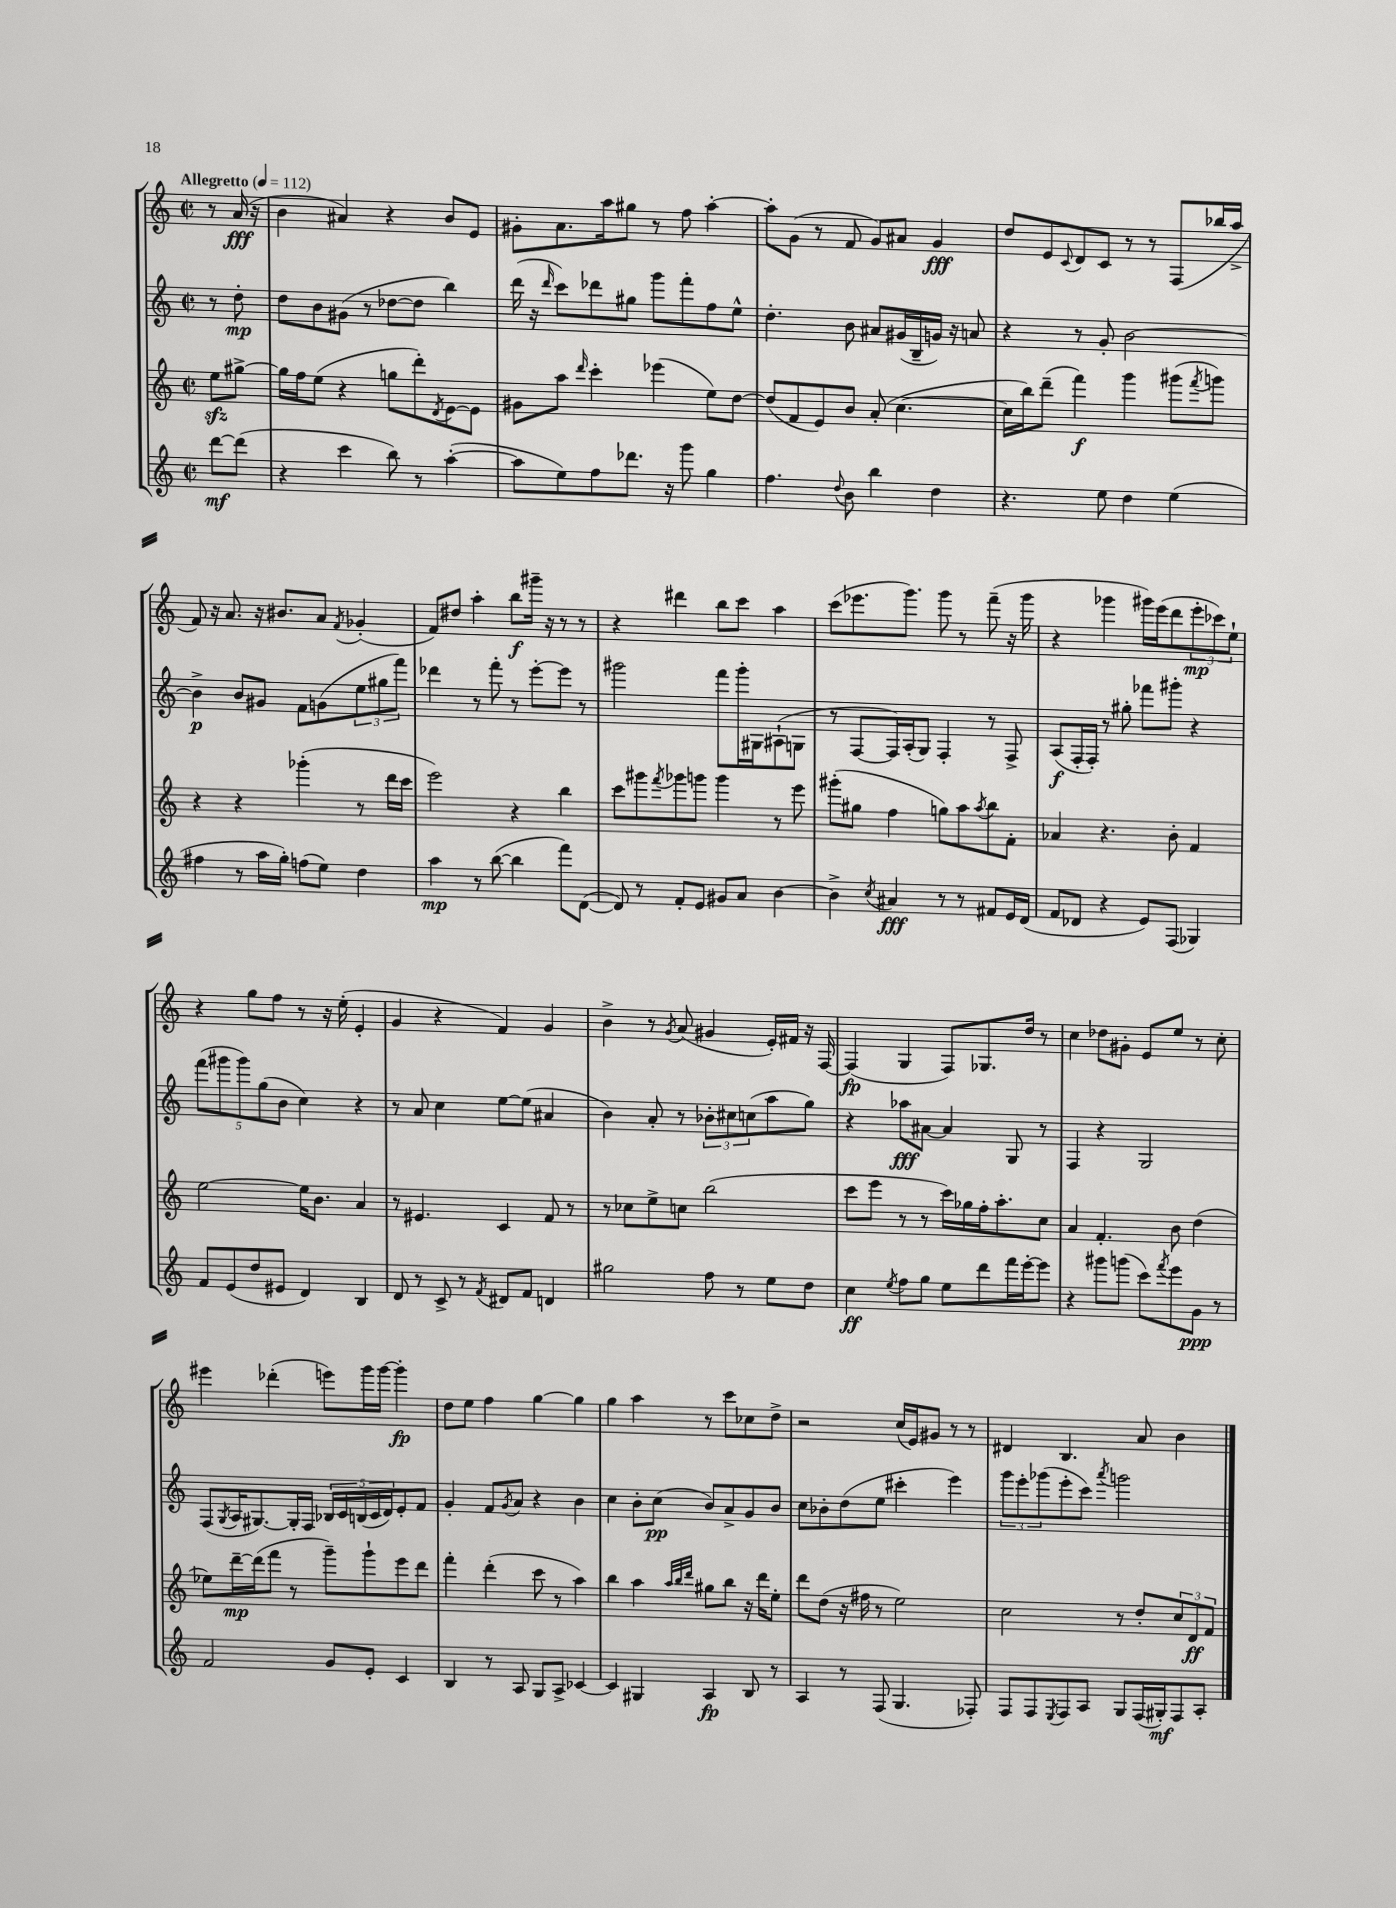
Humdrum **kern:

**kern	**dynam	**kern	**dynam	**kern	**dynam	**kern	**dynam
*part4	*part4	*part3	*part3	*part2	*part2	*part1	*part1
*staff4	*staff4	*staff3	*staff3	*staff2	*staff2	*staff1	*staff1
*clefG2	*	*clefG2	*	*clefG2	*	*clefG2	*
*k[]	*	*k[]	*	*k[]	*	*k[]	*
*M2/2	*	*M2/2	*	*M2/2	*	*M2/2	*
*met(c|)	*	*met(c|)	*	*met(c|)	*	*met(c|)	*
*MM112	*	*MM112	*	*MM112	*	*MM112	*
=	=	=	=	=	=	=	=
!	!	!	!	!	!	!LO:TX:a:B:t=Allegretto	!
[8ddd\L	mf	8eezz\L	.	8r	.	8r	.
(8ddd\J]	.	[8gg#X^\J	.	8dd'\	mp	(16a/	fff
.	.	.	.	.	.	16r	.
=1	=1	=1	=1	=1	=1	=1	=1
4r	.	16gg#\LL]	.	8dd\L	.	4b\	.
.	.	16ff\J	.	.	.	.	.
.	.	(8ee\J	.	8b\	.	.	.
4ccc\	.	4r	.	(8g#X\J	.	4a#X/)	.
.	.	.	.	8r	.	.	.
8bb\)	.	8ggn\L	.	[8dd-X\L	.	4r	.
8r	.	8ddd'\)	.	8dd-\J]	.	.	.
.	.	8qd/	.	.	.	.	.
([4aa'\	.	[8e\	.	4bb\)	.	8b/L	.
.	.	8e\J]	.	.	.	8e/J	.
=2	=2	=2	=2	=2	=2	=2	=2
8aa\L]	.	8g#X\L	.	(16ddd\	.	8g#X'\L	.
.	.	.	.	16r	.	.	.
.	.	.	.	16qqddd/	.	.	.
8ee\)	.	8aa\J	.	8ccc\L)	.	8.a\	.
.	.	16qqddd/	.	.	.	.	.
8ff\	.	4ccc'\	.	8ddd-X\	.	.	.
.	.	.	.	.	.	16aa\k	.
8.ddd-X\J	.	.	.	8gg#X\J	.	8gg#X\J	.
.	.	(4eee-X\	.	8ggg\L	.	8r	.
16r	.	.	.	.	.	.	.
8ggg\	.	.	.	8fff'\	.	8ff\	.
4gg\	.	8ee\L)	.	8ff\	.	[4aa'\	.
.	.	[8dd\J	.	8ee^^\J	.	.	.
=3	=3	=3	=3	=3	=3	=3	=3
4.ff\	.	(8dd/L]	.	4.dd'\	.	8aa'\L]	.
.	.	8f/	.	.	.	(8g\J	.
.	.	8e/)	.	.	.	8r	.
8qqdd/	.	.	.	.	.	.	.
8b\	.	8b/J	.	8b\	.	8f/	.
4bb\	.	(8a'/	.	8a#X/L	.	8g/L)	.
.	.	[4.cc\	.	(16g#X/L	.	8a#X/J	.
.	.	.	.	16B~/	.	.	.
4dd\	.	.	.	16gn/JJ)	.	4g/	fff
.	.	.	.	16r	.	.	.
.	.	.	.	8an/	.	.	.
=4	=4	=4	=4	=4	=4	=4	=4
4.r	.	16cc\LL]	.	4r	.	8dd/L	.
.	.	16bb\J)	.	.	.	.	.
.	.	(8ddd~\J	.	.	.	8e/	.
.	.	.	.	.	.	8qqc/	.
.	.	4fff\)	f	8r	.	8d/	.
8ee\	.	.	.	8g'/	.	8c/J	.
4dd\	.	4ggg\	.	[2b\	.	8r	.
.	.	.	.	.	.	8r	.
(4ee\	.	(8ggg#X\L	.	.	.	(8F/L	.
.	.	8qfff/	.	.	.	.	.
.	.	8gggn\J)	.	.	.	16bb-X/L	.
.	.	.	.	.	.	16aa^/JJ	.
!!LO:LB:g=z
=5	=5	=5	=5	=5	=5	=5	=5
4ff#X\	.	4r	.	4b^\]	p	8f/)	.
.	.	.	.	.	.	16r	.
.	.	.	.	.	.	8.a/	.
8r	.	4r	.	8b/L	.	.	.
16aa\LL	.	.	.	8g#X/J	.	16r	.
16gg'\JJ)	.	.	.	.	.	8.b#X/L	.
(8ffn\L	.	(4ggg-X'\	.	8f\L	.	.	.
8ee\J)	.	.	.	(8gn\	.	8a/J	.
.	.	.	.	.	.	8qf/	.
4dd\	.	8r	.	12ee\	.	(4g-X'/	.
.	.	.	.	12gg#X\	.	.	.
.	.	16ddd\LL	.	.	.	.	.
.	.	.	.	12fff\J)	.	.	.
.	.	16ccc\JJ	.	.	.	.	.
=6	=6	=6	=6	=6	=6	=6	=6
4aa\	mp	2eee\)	.	4ddd-X\	.	8f/L)	.
.	.	.	.	.	.	8dd#X/J	.
8r	.	.	.	8r	.	4aa'\	.
([8bb\	.	.	.	8fff'\	.	.	.
4bb\]	.	4r	.	8r	.	8bb\L	f
.	.	.	.	[8eee'\L	.	16ggg#X~\Jk	.
.	.	.	.	.	.	16r	.
8fff\L)	.	4bb\	.	8eee\J]	.	8r	.
([8d\J	.	.	.	8r	.	8r	.
=7	=7	=7	=7	=7	=7	=7	=7
8d/])	.	8ccc\L	.	2ggg#X\	.	4r	.
8r	.	8ggg#X\	.	.	.	.	.
.	.	8qfff/	.	.	.	.	.
8f'/L	.	8ggg-X\	.	.	.	4ddd#X\	.
8e/J	.	8gggn\J	.	.	.	.	.
8g#X/L	.	4ggg\	.	8fff\L	.	8bb\L	.
8a/J	.	.	.	16ggg#'\L	.	8ccc\J	.
.	.	.	.	16G#X\J	.	.	.
[4b\	.	8r	.	(8A#X`\	.	4aa\	.
.	.	8eee\	.	8Gn\J	.	.	.
=8	=8	=8	=8	=8	=8	=8	=8
4b^\]	.	(8ggg#X'\L	.	8r	.	(8ccc\L	.
.	.	8gg#X\J	.	[8F/L	.	8.eee-X\	.
8qcc/	.	.	.	.	.	.	.
4a#X/	fff	4ff\	.	16F/L])	.	.	.
.	.	.	.	(16A'/J	.	8.ggg\J)	.
.	.	.	.	8G/J)	.	.	.
8r	.	8ggn\L)	.	4F'/	.	8ggg\	.
8r	.	8aa\	.	.	.	8r	.
.	.	8qaa/	.	.	.	.	.
8f#X/L	.	8bb\	.	8r	.	(8fff~\	.
16e/L	.	8f'\J	.	8F^/	.	16r	.
(16d/JJ	.	.	.	.	.	16ggg\	.
=9	=9	=9	=9	=9	=9	=9	=9
8f/L	.	4a-X/	.	(8A/L	f	4r	.
8d-X/J	.	.	.	16F'/L	.	.	.
.	.	.	.	16F'/JJ)	.	.	.
4r	.	4.r	.	8r	.	4ggg-X\	.
.	.	.	.	8gg#X'\	.	.	.
8e/L)	.	.	.	8fff-X\L	.	16ggg#X\LL)	.
.	.	.	.	.	.	(16eee\J	.
(8F/J	.	8b'\	.	8ggg#X'\J	.	8ddd\	.
4G-X/)	.	4f/	.	4r	.	12eee'\	mp
.	.	.	.	.	.	12ccc-X\)	.
.	.	.	.	.	.	12ee`\J	.
!!LO:LB:g=z
=10	=10	=10	=10	=10	=10	=10	=10
8f/L	.	[2ee\	.	(10fff\L	.	4r	.
.	.	.	.	10ggg#X\	.	.	.
(8e/	.	.	.	.	.	.	.
.	.	.	.	10ggg#\)	.	.	.
8dd/	.	.	.	.	.	8gg\L	.
.	.	.	.	(10gg\	.	.	.
8e#X/J	.	.	.	.	.	8ff\J	.
.	.	.	.	10b\J	.	.	.
4d/)	.	16ee\KL]	.	4cc\)	.	8r	.
.	.	8.b\J	.	.	.	.	.
.	.	.	.	.	.	16r	.
.	.	.	.	.	.	(16ee'\	.
4B/	.	4a/	.	4r	.	4e'/	.
=11	=11	=11	=11	=11	=11	=11	=11
8d/	.	8r	.	8r	.	4g/	.
8r	.	4.e#X/	.	8a/	.	.	.
8c^/	.	.	.	4cc\	.	4r	.
8r	.	.	.	.	.	.	.
8qf/	.	.	.	.	.	.	.
8d#X/L	.	4c/	.	[8ee\L	.	4f/)	.
8f/J	.	.	.	(8ee\J]	.	.	.
4dn/	.	8f/	.	4a#X/	.	4g/	.
.	.	8r	.	.	.	.	.
=12	=12	=12	=12	=12	=12	=12	=12
2gg#X\	.	8r	.	4b\)	.	4b^\	.
.	.	8cc-X\L	.	.	.	.	.
.	.	8ee^\	.	8a'/	.	8r	.
.	.	.	.	.	.	8qg/	.
.	.	8ccn\J	.	8r	.	(8a/	.
8ff\	.	(2bb\	.	12b-X'\L	.	4g#X/	.
.	.	.	.	12cc#X\	.	.	.
8r	.	.	.	.	.	.	.
.	.	.	.	(12ccn\	.	.	.
8ee\L	.	.	.	8aa\	.	16e'/LL)	.
.	.	.	.	.	.	16f#X/JJ	.
8dd\J	.	.	.	8gg\J)	.	16r	.
.	.	.	.	.	.	[16F/	.
=13	=13	=13	=13	=13	=13	=13	=13
4cc\	ff	8ccc\L	.	4r	.	(4F/]	fp
.	.	8eee\J	.	.	.	.	.
8qee/	.	.	.	.	.	.	.
8ff\L	.	8r	.	8aa-X\L	fff	4G/	.
8gg\J	.	8r	.	[8a#X\J	.	.	.
8ee\L	.	16ccc\LL)	.	4a#/]	.	8F/L)	.
.	.	16gg-X\	.	.	.	.	.
8ddd\	.	16ff'\J	.	.	.	8.G-X/	.
.	.	8.aa'\	.	.	.	.	.
16fff\L	.	.	.	8G/	.	.	.
[16eee'\J	.	.	.	.	.	16dd/Jk	.
8eee\J]	.	8cc\J	.	8r	.	8r	.
=14	=14	=14	=14	=14	=14	=14	=14
4r	.	4a/	.	4F/	.	4cc\	.
8ggg#X\L	.	4.f'/	.	4r	.	8dd-X\L	.
(8gggn\J	.	.	.	.	.	8g#X'\J	.
8ccc\L)	.	.	.	2G/	.	8e/L	.
8qfff/	.	.	.	.	.	.	.
8eee\	.	8b\	.	.	.	8ee/J	.
8g\J	ppp	(4dd\	.	.	.	8r	.
8r	.	.	.	.	.	8cc'\	.
!!LO:LB:g=z
=15	=15	=15	=15	=15	=15	=15	=15
2f/	.	8ee-X\L)	.	(8F/L	.	4eee#X\	.
.	.	.	.	8qG/	.	.	.
.	.	[16ddd~\L	mp	16A/K	.	.	.
.	.	(16ddd\J]	.	[8.G#X/)	.	.	.
.	.	8fff\J	.	.	.	(4ddd-X'\	.
.	.	8r	.	16G#'/L]	.	.	.
.	.	.	.	16F/JJ	.	.	.
8g/L	.	8ggg~\L)	.	20B-X/LL	.	8eeen\L)	.
.	.	.	.	20c/	.	.	.
.	.	.	.	(20Bn/	.	.	.
8e'/J	.	8ggg`\	.	.	.	16ggg\L	.
.	.	.	.	20c/	.	.	.
.	.	.	.	.	.	[16ggg\JJ	.
.	.	.	.	20d/J)	.	.	.
4c/	.	8eee\	.	8e'/	.	4ggg'\]	fp
.	.	8ddd\J	.	8f/J	.	.	.
=16	=16	=16	=16	=16	=16	=16	=16
4B/	.	4fff'\	.	4g'/	.	8dd\L	.
.	.	.	.	.	.	8ee\J	.
8r	.	(4ddd'\	.	8f/L	.	4ff\	.
.	.	.	.	8qg/	.	.	.
8A/	.	.	.	8a/J	.	.	.
8G/L	.	8ccc\	.	4r	.	[4gg\	.
8A^/J	.	8r	.	.	.	.	.
[4c-X/	.	4aa\)	.	4b\	.	4gg\]	.
=17	=17	=17	=17	=17	=17	=17	=17
4c-/]	.	4bb\	.	4cc\	.	4gg\	.
4G#X/	.	4aa\	.	8b'\L	.	4aa\	.
.	.	.	.	(8cc\J	pp	.	.
.	.	32qqaa/LLL	.	.	.	.	.
.	.	32qqbb/	.	.	.	.	.
.	.	32qqddd/JJJ	.	.	.	.	.
4A/	fp	8gg#X\L	.	8b/L)	.	8r	.
.	.	8bb\J	.	8a^/	.	8ccc\L	.
8B/	.	16r	.	8g/	.	8cc-X\	.
.	.	16ddd\KL	.	.	.	.	.
8r	.	8ee'\J	.	8b/J	.	8dd^\J	.
=18	=18	=18	=18	=18	=18	=18	=18
4A/	.	8ddd\L	.	8cc\L	.	2r	.
.	.	(8dd\J	.	8b-X'\	.	.	.
8r	.	16r	.	(8dd\	.	.	.
.	.	16ff#X\	.	.	.	.	.
(8F/	.	8r	.	8ee\J	.	.	.
4.G/	.	2ee\)	.	4ccc#X'\	.	(16cc/LL	.
.	.	.	.	.	.	16e/J)	.
.	.	.	.	.	.	8g#X/J	.
.	.	.	.	4eee\)	.	8r	.
8F-X'/)	.	.	.	.	.	8r	.
=19	=19	=19	=19	=19	=19	=19	=19
8F/L	.	2cc\	.	12ggg\L	.	4d#X/	.
.	.	.	.	12eee'\	.	.	.
8F/	.	.	.	.	.	.	.
.	.	.	.	(12ggg-X\	.	.	.
8qE/	.	.	.	.	.	.	.
8F/	.	.	.	8eee'\	.	4.B/	.
8A/J	.	.	.	8ccc\J)	.	.	.
.	.	.	.	8qaaa/	.	.	.
8G/L	.	8r	.	2gggn\	.	.	.
(16F/L	.	8dd'/L	.	.	.	8a/	.
16G#X'/J)	mf	.	.	.	.	.	.
8F/	.	12cc/	.	.	.	4b\	.
.	.	12d/	ff	.	.	.	.
8A'/J	.	.	.	.	.	.	.
.	.	12f/J	.	.	.	.	.
==	==	==	==	==	==	==	==
*-	*-	*-	*-	*-	*-	*-	*-
